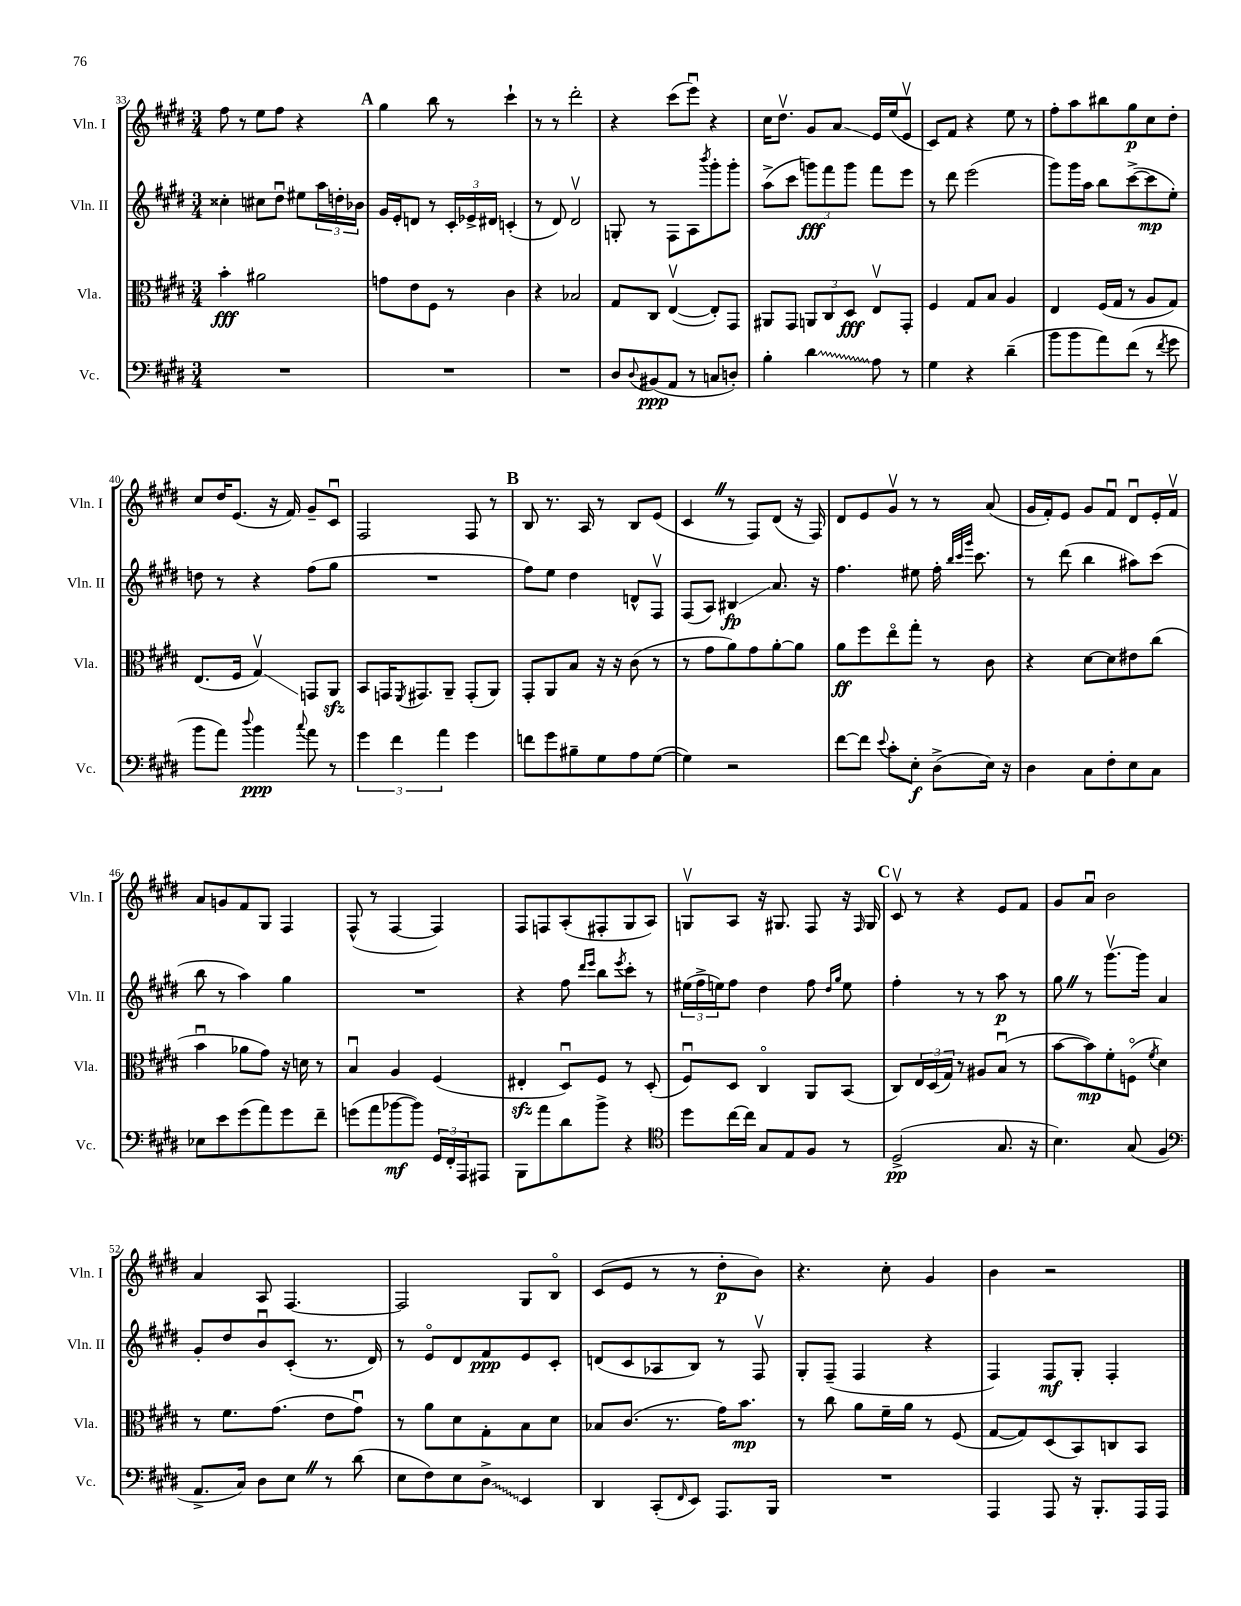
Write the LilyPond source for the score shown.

<<
\new StaffGroup <<
\new Staff = "s0" \with { instrumentName = "Vln. I" shortInstrumentName = "Vln. I" } {
    \clef treble \key e \major \numericTimeSignature \time 3/4
    fis''8 r8 e''8 fis''8 r4 |
    \mark \markup { \bold "A" } gis''4 b''8 r8 cis'''4-! |
    r8 r8 dis'''2-. |
    r4 cis'''8( e'''8\downbow) r4 |
    cis''16 dis''8.\upbow gis'8 a'8\glissando e'16 e''16( e'8\upbow |
    cis'8) fis'8 r4 e''8 r8 |
    fis''8-. a''8 bis''8 gis''8\p cis''8 dis''8-. |
    cis''8 dis''16 e'8.( r16 fis'16) gis'8-- cis'8\downbow |
    fis2 fis8 r8 |
    \mark \markup { \bold "B" } b8 r8. a16 r8 b8 e'8( |
    cis'4 \once \override BreathingSign.text = \markup { \musicglyph "scripts.caesura.straight" } \breathe r8 fis8) dis'8( r16 fis16) |
    dis'8 e'8 gis'8\upbow r8 r8 a'8( |
    gis'16 fis'16-.) e'8 gis'8 fis'8\downbow dis'8\downbow e'16-. fis'16\upbow |
    a'8 g'8 fis'8 gis8 fis4 |
    fis8-^( r8 fis4~ fis4) |
    fis8 f8 a8-.( fis8-. gis8 a8) |
    g8\upbow a8 r16 gis8. fis8 r16 \grace { fis16 } gis16 |
    \mark \markup { \bold "C" } cis'8\upbow r8 r4 e'8 fis'8 |
    gis'8 a'8\downbow b'2 |
    a'4 a8 fis4.~ |
    fis2 gis8 b8\flageolet |
    cis'8( e'8 r8 r8 dis''8-.\p b'8) |
    r4. cis''8-. gis'4 |
    b'4 r2 \bar "|." |
}
\new Staff = "s1" \with { instrumentName = "Vln. II" shortInstrumentName = "Vln. II" } {
    \clef treble \key e \major \numericTimeSignature \time 3/4
    cisis''4-. cis''8 dis''8\downbow eis''8 \tuplet 3/2 { a''16 d''16-. bes'16 } |
    \mark \markup { \bold "A" } gis'16 e'16-. d'8 r8 \tuplet 3/2 { cis'16-. ees'16-> dis'16 } c'4-.( |
    r8 dis'8) dis'2\upbow |
    g8-. r8 fis8 a8 \acciaccatura { b'''8 } gis'''8-. gis'''8-. |
    a''8->( cis'''8 \tuplet 3/2 { g'''8\fff) fis'''8 g'''8 } fis'''8 e'''8 |
    r8 dis'''8 e'''2( |
    gis'''8) gis'''16 a''16 b''8 cis'''8~->( cis'''8\mp e''8-.) |
    d''8 r8 r4 fis''8( gis''8 |
    R2. |
    \mark \markup { \bold "B" } fis''8) e''8 dis''4 d'8-^ fis8\upbow |
    fis8( a8) bis4\glissando\fp a'8. r16 |
    fis''4. eis''8 fis''16-. \grace { b''32 cis'''32 gis'''32 } cis'''8. |
    r8 dis'''8( b''4 ais''8) cis'''8( |
    b''8 r8 a''4) gis''4 |
    R2. |
    r4 fis''8 \grace { dis'''16 e'''16 } b''8 \acciaccatura { e'''8 } cis'''8-. r8 |
    \tuplet 3/2 { eis''16( fis''16-> e''16) } fis''8 dis''4 fis''8 \grace { dis''16 gis''16 } e''8 |
    \mark \markup { \bold "C" } fis''4-. r8 r8 a''8\p r8 |
    gis''8 \once \override BreathingSign.text = \markup { \musicglyph "scripts.caesura.straight" } \breathe r8 gis'''8.~\upbow gis'''16 a'4 |
    gis'8-. dis''8 b'8\downbow cis'8-.( r8. dis'16) |
    r8 e'8\flageolet dis'8 fis'8\ppp e'8 cis'8-. |
    d'8( cis'8 aes8 b8) r8 fis8\upbow |
    gis8-. fis8--( fis4 r4 |
    fis4) fis8\mf gis8-. fis4-. \bar "|." |
}
\new Staff = "s2" \with { instrumentName = "Vla." shortInstrumentName = "Vla." } {
    \clef alto \key e \major \numericTimeSignature \time 3/4
    b'4-.\fff ais'2 |
    \mark \markup { \bold "A" } g'8 e'8 fis8 r8 cis'4 |
    r4 bes2 |
    gis8 cis8 e4~\upbow( e8-.) gis,8 |
    ais,8 gis,8 \tuplet 3/2 { a,8 cis8 dis8\fff } e8\upbow gis,8-. |
    fis4 gis8 b8 a4 |
    e4 fis16( gis16 r8 a8 gis8) |
    e8.( fis16 gis4\upbow\glissando) g,8 a,8\sfz |
    b,8 g,16 \acciaccatura { fis,8 } gis,8. a,8-- gis,8-.( a,8) |
    \mark \markup { \bold "B" } gis,8-. a,8 b8 r16 r16 cis'8( r8 |
    r8 gis'8 a'8) gis'8 a'8~-. a'8 |
    a'8\ff fis''8 e''8\flageolet gis''8-. r8 cis'8 |
    r4 dis'8~ dis'8 eis'8 cis''8( |
    b'4\downbow aes'8 gis'8) r16 d'16 r8 |
    b4\downbow a4 fis4( |
    eis4-.\sfz dis8\downbow) fis8 r8 dis8-.( |
    fis8\downbow) dis8 cis4\flageolet a,8 b,8( |
    \mark \markup { \bold "C" } cis8) \tuplet 3/2 { e16 dis16( gis16) } r8 ais8 b8\downbow( r8 |
    b'8~ b'8\mp) fis'8-. f8\flageolet( \acciaccatura { fis'8 } dis'4) |
    r8 fis'8. gis'8.( e'8 gis'8\downbow) |
    r8 a'8 dis'8 gis8-. b8 dis'8 |
    bes8 cis'8.( r8. gis'16) b'8.\mp |
    r8 cis''8 a'8 fis'16-- a'16 r8 fis8( |
    gis8~ gis8) dis8( b,8) c8 b,8 \bar "|." |
}
\new Staff = "s3" \with { instrumentName = "Vc." shortInstrumentName = "Vc." } {
    \clef bass \key e \major \numericTimeSignature \time 3/4
    R2. |
    \mark \markup { \bold "A" } R2. |
    R2. |
    dis8 \appoggiatura { dis8 } bis,8\ppp( a,8 r8 c8 d8-.) |
    b4-. \once \override Glissando.style = #'zigzag dis'4\glissando a8 r8 |
    gis4 r4 dis'4--( |
    b'8 b'8 a'8) fis'8( r8 \acciaccatura { fis'8 } gis'8 |
    b'8 a'8) \appoggiatura { dis''8 } b'4\ppp \appoggiatura { cis''8 } a'8 r8 |
    \tuplet 3/2 { gis'4 fis'4 a'4 } gis'4 |
    \mark \markup { \bold "B" } f'8 gis'8 bis8-- gis8 a8 gis8~( |
    gis4) r2 |
    fis'8~ fis'8 \appoggiatura { e'8 } cis'8-. e8-.\f dis8->( e16) r16 |
    dis4 cis8 fis8-. e8 cis8 |
    ees8 e'8 gis'8( a'8) gis'8 fis'8-- |
    g'8( a'8 bes'8~\mf bes'8) \tuplet 3/2 { gis,16 fis,16-. a,,16 } ais,,8 |
    b,,8 a'8 dis'8 b'8-> r4 |
    \clef tenor dis''8 cis''16~ cis''16 gis8 e8 fis8 r8 |
    \mark \markup { \bold "C" } dis2->\pp( gis8. r16 |
    b4.) gis8( fis4 |
    \clef bass a,8.-> cis16) dis8 e8 \once \override BreathingSign.text = \markup { \musicglyph "scripts.caesura.straight" } \breathe r8 dis'8( |
    e8 fis8) e8 \once \override Glissando.style = #'zigzag dis8->\glissando e,4 |
    dis,4 cis,8-.( \grace { fis,16 } e,8) a,,8. b,,16 |
    R2. |
    a,,4 a,,8 r16 b,,8.-. a,,16 a,,16 \bar "|." |
}
>>
>>
\layout { \context { \Score currentBarNumber = #33 } }
